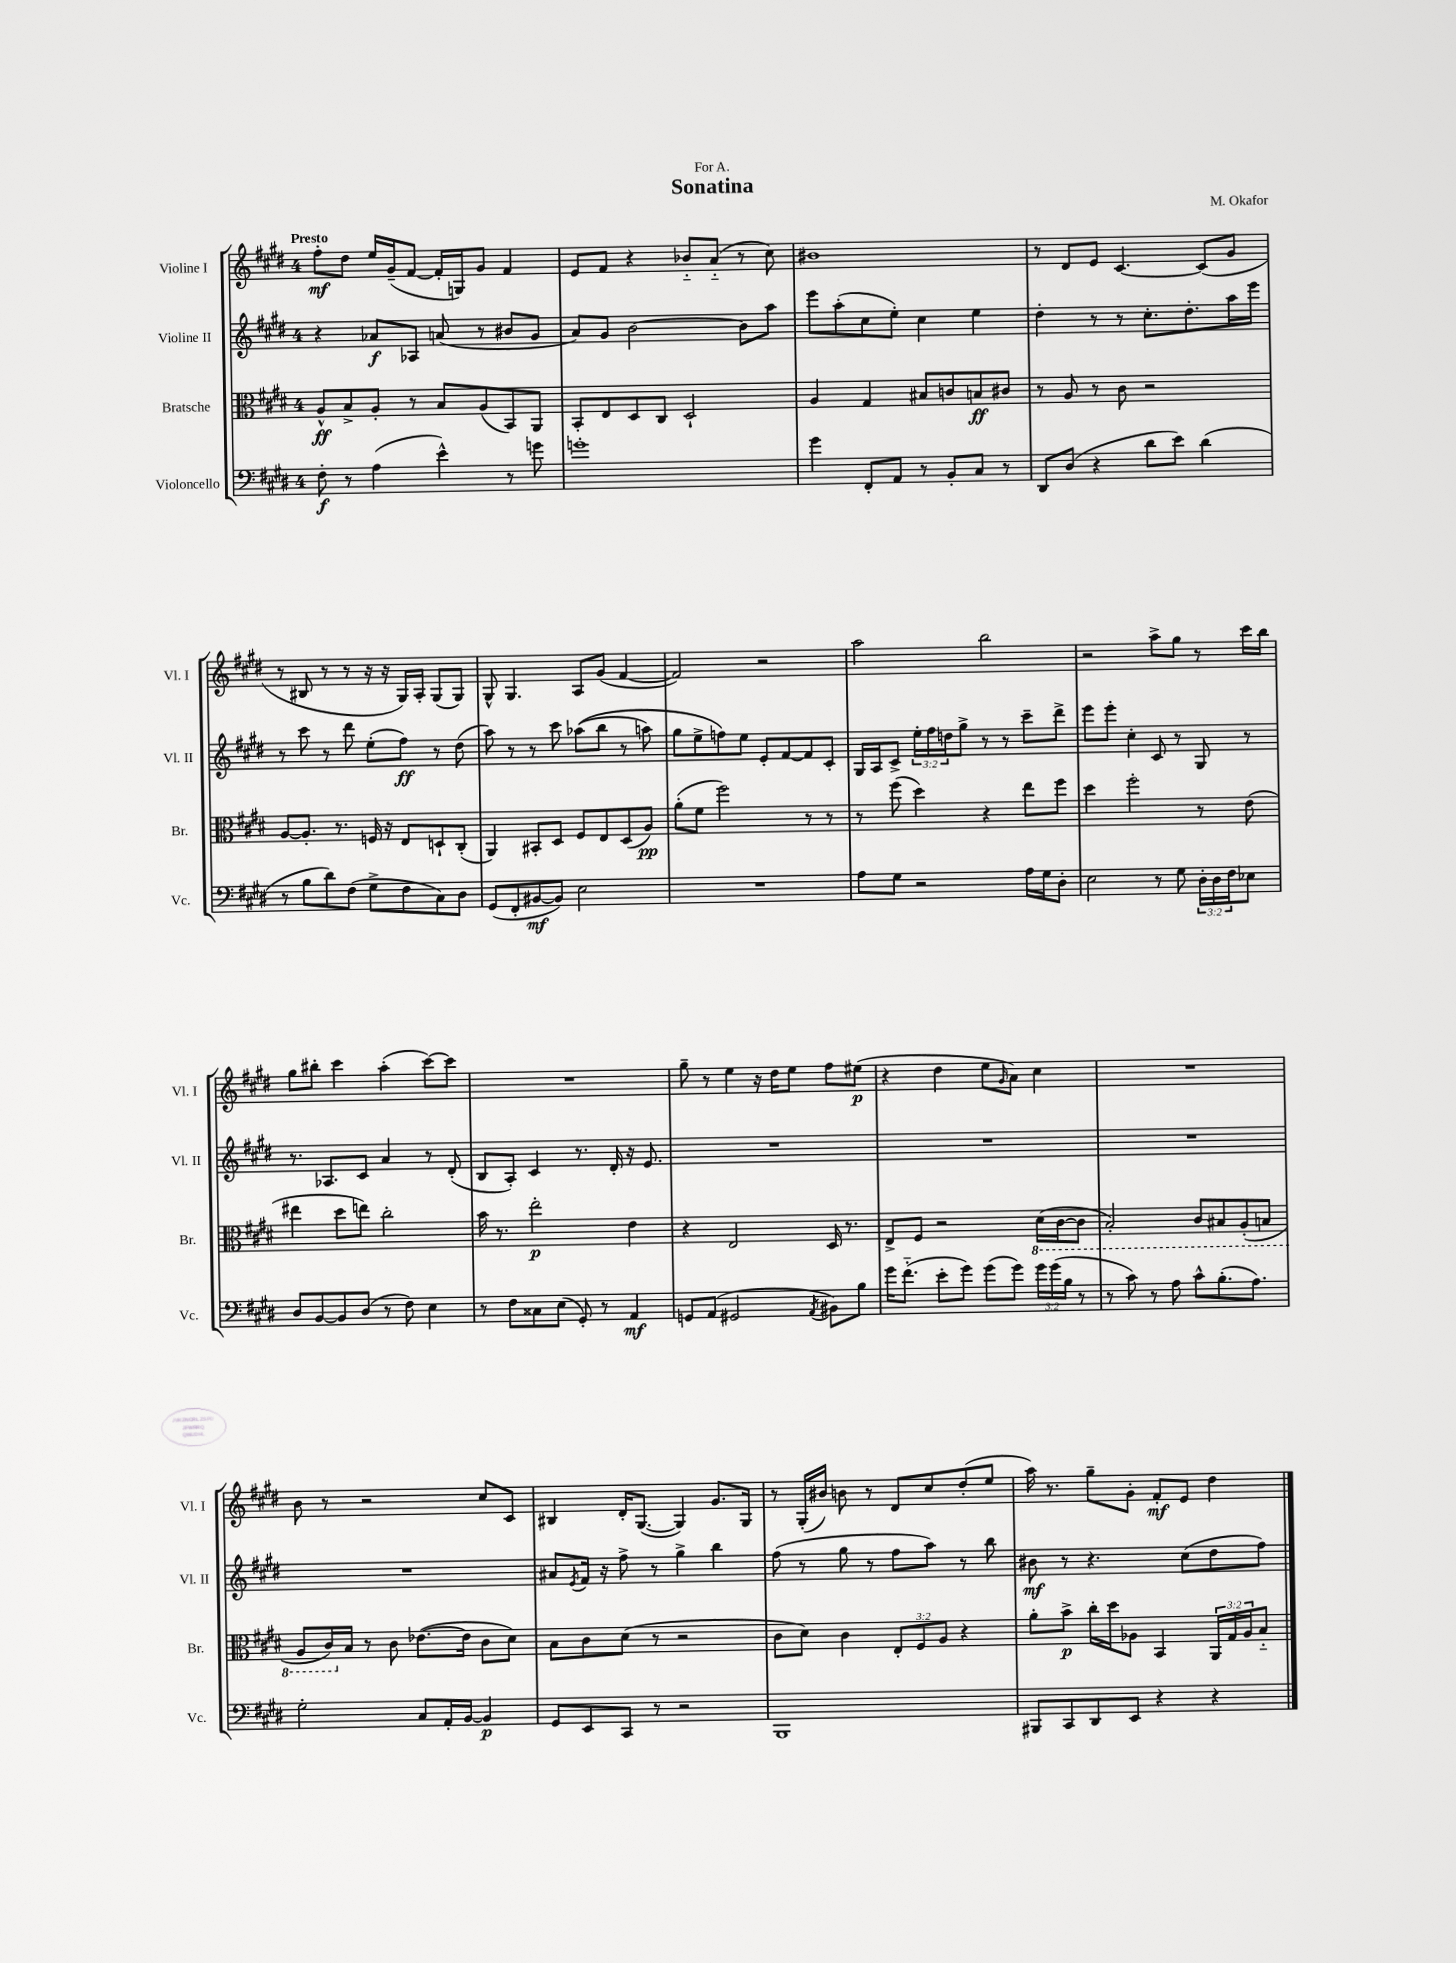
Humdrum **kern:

**kern	**kern	**kern	**kern
*staff4	*staff3	*staff2	*staff1
*clefF4	*clefC3	*clefG2	*clefG2
*k[f#c#g#d#]	*k[f#c#g#d#]	*k[f#c#g#d#]	*k[f#c#g#d#]
*M4/4	*M4/4	*M4/4	*M4/4
8F#'	8A^^	4r	8ff#'
8r	8B^	.	8dd#
(4A	8A'	8a-	16ee
.	.	.	(16g#~
.	8r	8A-	[8f#
4e^^)	8B	(8a	16f#']
.	.	.	16G)
.	(8A	8r	8g#
8r	8BB)	8b#	4f#
8g	8AA	8g#	.
=	=	=	=
1g'	8BB'	8a)	8e
.	8E	8g#	8f#
.	8D#	[2b	4r
.	8C#	.	.
.	2D#`	.	8b-'~
.	.	.	(8a'~
.	.	8b]	8r
.	.	8aa	8cc#)
=	=	=	=
4g#	4A	8eee	1b#
.	.	(8aa'	.
8FF#'	4G#	8cc#	.
8AA	.	8ee')	.
8r	8B#	4cc#	.
8BB'	8c	.	.
8C#	8B	4ee	.
8r	8c#	.	.
=	=	=	=
8DD#	8r	4dd#'	8r
(8D#	8A	.	8d#
4r	8r	8r	8e
.	8c#	8r	[4.c#
8d#	2r	8.cc#'	.
8e)	.	.	.
.	.	8.dd#'	.
(4d#	.	.	(8c#]
.	.	16aa	8g#
.	.	16eee	.
=	=	=	=
8r	[8A	8r	8r
8B	8.A']	8ccc#	8B#
8d#)	.	8r	8r
.	8.r	.	.
(8F#	.	8ddd#	8r
8G#^	16F	(8ee'	16r
.	16r	.	16r
8F#	8E	8ff#)	16G#)
.	.	.	16A'
8C#)	8D`	8r	(8G#
8D#	(8C#'	(8dd#	8G#)
=	=	=	=
(8GG#	4AA)	8aa)	8G#^^
8FF#'	.	8r	4.G#
[8BB#	8BB#'	8r	.
8BB#])	8D#	8ccc#	.
2E	8F#	&((8aa-	8A
.	8E	8bb	(8g#
.	(8D#	8r	[4f#
.	8A)	8aa)	.
=	=	=	=
1r	(8a'	8gg#	2f#])
.	8f#	8ee^	.
.	2ff#)	8ff&)	.
.	.	8ee	.
.	.	8e'	2r
.	.	[8f#	.
.	8r	8f#]	.
.	8r	8c#'	.
=	=	=	=
8A	8r	16G#	2aa
.	.	16A	.
8G#	(8ff#	8c#^	.
2r	4dd#)	24ee'	.
.	.	24ff#	.
.	.	24dd	.
.	.	8gg#^	.
.	4r	8r	2bb
.	.	8r	.
16A	8ee	8ccc#~	.
16G#	.	.	.
8D#'	8ff#	8ddd#^	.
=	=	=	=
2E	4dd#	8eee	2r
.	.	8eee'	.
.	2ff#'	4cc#'	.
8r	.	8c#	8aa^
8G#	.	8r	8gg#
24D#'	8r	8G#	8r
24D#	.	.	.
24F#	.	.	.
8E-	(8e	8r	16ccc#
.	.	.	16bb
=	=	=	=
8D#	4ee#	8.r	8gg#
[8BB	.	.	8bb#'
.	.	8.A-	.
8BB]	8dd#	.	4ccc#
(8D#	8ee)	8c#	.
8r	2cc#'	4a	(4aa'
8F#)	.	.	.
4E	.	8r	[8ccc#)
.	.	(8d#'	8ccc#]
=	=	=	=
8r	16b	8B	1r
.	8.r	.	.
8F#	.	8A')	.
8C##	2ee'	4c#	.
(8E	.	.	.
8GG#')	.	8.r	.
8r	.	.	.
.	.	16d#'	.
4AA	4e	16r	.
.	.	8.e	.
=	=	=	=
8GG	4r	1r	8gg#~
(8AA	.	.	8r
2GG#	2E	.	4ee
.	.	.	16r
.	.	.	16dd#
.	.	.	8ee
8qAA	.	.	.
8BB#)	16D#	.	8ff#
.	8.r	.	.
8B	.	.	(8ee#
=	=	=	=
16g#	8E^	1r	4r
(8.f#'~	.	.	.
.	8F#	.	.
8e'	2r	.	4dd#
8g#)	.	.	.
(8g#	.	.	8ee
.	.	.	16qqg#
8g#)	.	.	8a)
24g#	(16D#	.	4cc#
(24g#	.	.	.
.	[16C#	.	.
24B	.	.	.
8r	8C#]	.	.
=	=	=	=
8r	2BB')	1r	1r
8c#)	.	.	.
8r	.	.	.
8A	.	.	.
8c#^^	8C#	.	.
(8.B'	8BB#	.	.
.	(8AA'	.	.
8.A)	.	.	.
.	8BB	.	.
=	=	=	=
2G#'	8AA	1r	8b
.	16C#)	.	8r
.	16B	.	.
.	8r	.	2r
.	8c#	.	.
8C#	([8.e-	.	.
16AA'	.	.	.
[16BB	16e-]	.	.
4BB]	8c#	.	8cc#
.	8d#)	.	8c#
=	=	=	=
8GG#	8B	8a#	4B#
.	.	8qe	.
8EE	8c#	16f#	.
.	.	16r	.
8CC#	(8d#	8ff#^	16d#'
.	.	.	([8.G#
8r	8r	8r	.
2r	2r	4gg#^	4G#])
.	.	4bb	8.g#
.	.	.	16G#
=	=	=	=
1BBB	8c#	(8ff#	8r
.	8d#)	8r	(16G#'
.	.	.	16b#)
.	4c#	8gg#	8b
.	.	8r	8r
.	12E'	8ff#	8d#
.	12F#	.	.
.	.	8aa)	8cc#
.	12A	.	.
.	4r	8r	(8dd#'
.	.	8bb	8ee
=	=	=	=
8BBB#	8a'	8b#	16aa)
.	.	.	8.r
8CC#	8b^	8r	.
8DD#	16cc#'	4.r	8gg#~
.	16dd#	.	.
8EE	8A-	.	8g#'
4r	4BB	.	8f#'
.	.	(8cc#	8e
4r	24AA	8dd#	4dd#
.	24G#	.	.
.	24A-	.	.
.	8B'~	8ff#)	.
==	==	==	==
*-	*-	*-	*-
